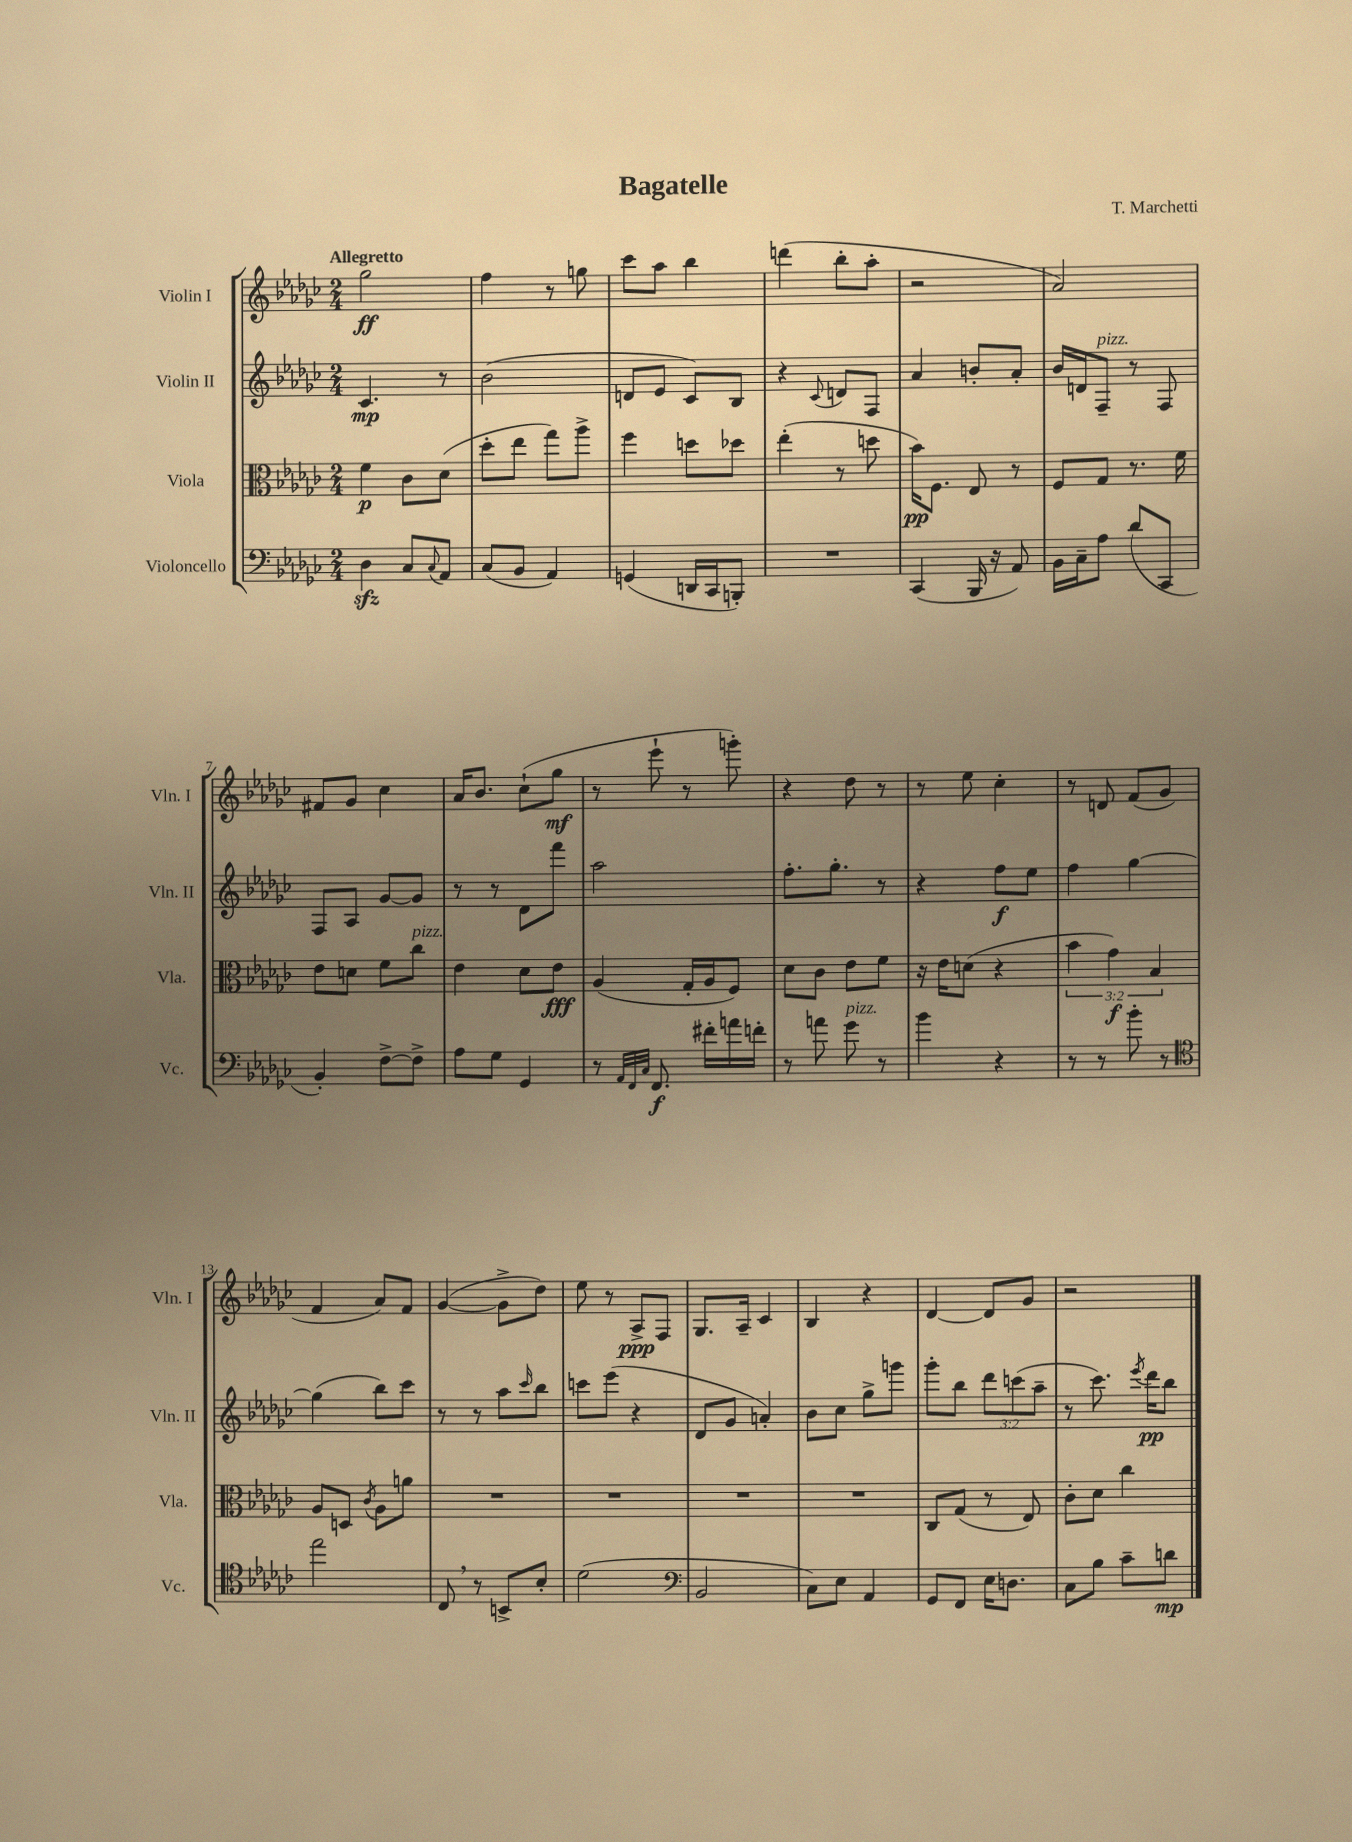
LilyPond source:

\header { title = "Bagatelle" composer = "T. Marchetti" }
<<
\new StaffGroup <<
\new Staff = "s0" \with { instrumentName = "Violin I" shortInstrumentName = "Vln. I" } {
    \clef treble \key ges \major \numericTimeSignature \time 2/4 \tempo "Allegretto"
    ges''2\ff |
    f''4 r8 g''8 |
    ces'''8 aes''8 bes''4 |
    d'''4( bes''8-. aes''8-. |
    r2 |
    aes'2) |
    fis'8 ges'8 ces''4 |
    aes'16 bes'8. ces''8-!( ges''8\mf |
    r8 ees'''8-! r8 g'''8-.) |
    r4 des''8 r8 |
    r8 ees''8 ces''4-. |
    r8 d'8 f'8( ges'8 |
    f'4 aes'8) f'8 |
    ges'4~( ges'8-> des''8) |
    ees''8 r8 aes8->\ppp f8 |
    ges8. aes16-- ces'4 |
    bes4 r4 |
    des'4~ des'8 ges'8 |
    r2 \bar "|." |
}
\new Staff = "s1" \with { instrumentName = "Violin II" shortInstrumentName = "Vln. II" } {
    \clef treble \key ges \major \numericTimeSignature \time 2/4 \override Staff.TupletNumber.text = #tuplet-number::calc-fraction-text
    ces'4.\mp r8 |
    bes'2( |
    d'8 ees'8 ces'8) bes8 |
    r4 \appoggiatura { ces'8 } d'8 f8 |
    aes'4 b'8-. aes'8-. |
    bes'16 d'16 f8--^\markup { \italic "pizz." } r8 f8 |
    f8 aes8 ges'8~ ges'8 |
    r8 r8 des'8 f'''8 |
    aes''2 |
    f''8.-. ges''8.-. r8 |
    r4 f''8\f ees''8 |
    f''4 ges''4~ |
    ges''4( bes''8) ces'''8 |
    r8 r8 aes''8 \grace { ces'''16 } bes''8 |
    c'''8 ees'''8( r4 |
    des'8 ges'8 a'4-.) |
    bes'8 ces''8 ges''8-> g'''8 |
    ges'''8-. bes''8 \tuplet 3/2 { des'''8 c'''8( aes''8-- } |
    r8 ces'''8.) \acciaccatura { ees'''8 } des'''16\pp bes''8 \bar "|." |
}
\new Staff = "s2" \with { instrumentName = "Viola" shortInstrumentName = "Vla." } {
    \clef alto \key ges \major \numericTimeSignature \time 2/4 \override Staff.TupletNumber.text = #tuplet-number::calc-fraction-text
    f'4\p ces'8 des'8( |
    des''8-. ees''8 ges''8) aes''8-> |
    f''4 d''8 des''8 |
    ees''4-.( r8 d''8 |
    bes'16\pp) f8. ees8 r8 |
    f8 ges8 r8. f'16 |
    ees'8 d'8 f'8 ces''8^\markup { \italic "pizz." } |
    ees'4 des'8 ees'8\fff |
    aes4( ges16-. aes16 f8) |
    des'8 ces'8 ees'8 f'8 |
    r16 ees'16 d'8( r4 |
    \tuplet 3/2 { bes'4 ges'4\f) bes4 } |
    aes8 d8 \acciaccatura { ces'8 } aes8 a'8 |
    R2 |
    R2 |
    R2 |
    R2 |
    ces8 ges8( r8 ees8) |
    ces'8-. des'8 ces''4 \bar "|." |
}
\new Staff = "s3" \with { instrumentName = "Violoncello" shortInstrumentName = "Vc." } {
    \clef bass \key ges \major \numericTimeSignature \time 2/4
    des4\sfz ces8 \appoggiatura { ces8 } aes,8 |
    ces8( bes,8 aes,4) |
    g,4( d,16 ces,16 b,,8-.) |
    R2 |
    ces,4( bes,,16 r16 aes,8) |
    bes,16 ces16-- aes8 des'8( ces,8 |
    bes,4-.) f8~-> f8-> |
    aes8 ges8 ges,4 |
    r8 \grace { aes,32 f,32 ces32 } f,8.\f fis'16-. a'16 f'16-. |
    r8 a'8 ges'8^\markup { \italic "pizz." } r8 |
    bes'4 r4 |
    r8 r8 bes'8-. r8 |
    \clef tenor ees''2 |
    ces8 \breathe r8 b,8-> bes8-. |
    des'2( |
    \clef bass bes,2 |
    ces8) ees8 aes,4 |
    ges,8 f,8 ees16 d8. |
    ces8 bes8 ces'8-- d'8\mp \bar "|." |
}
>>
>>
